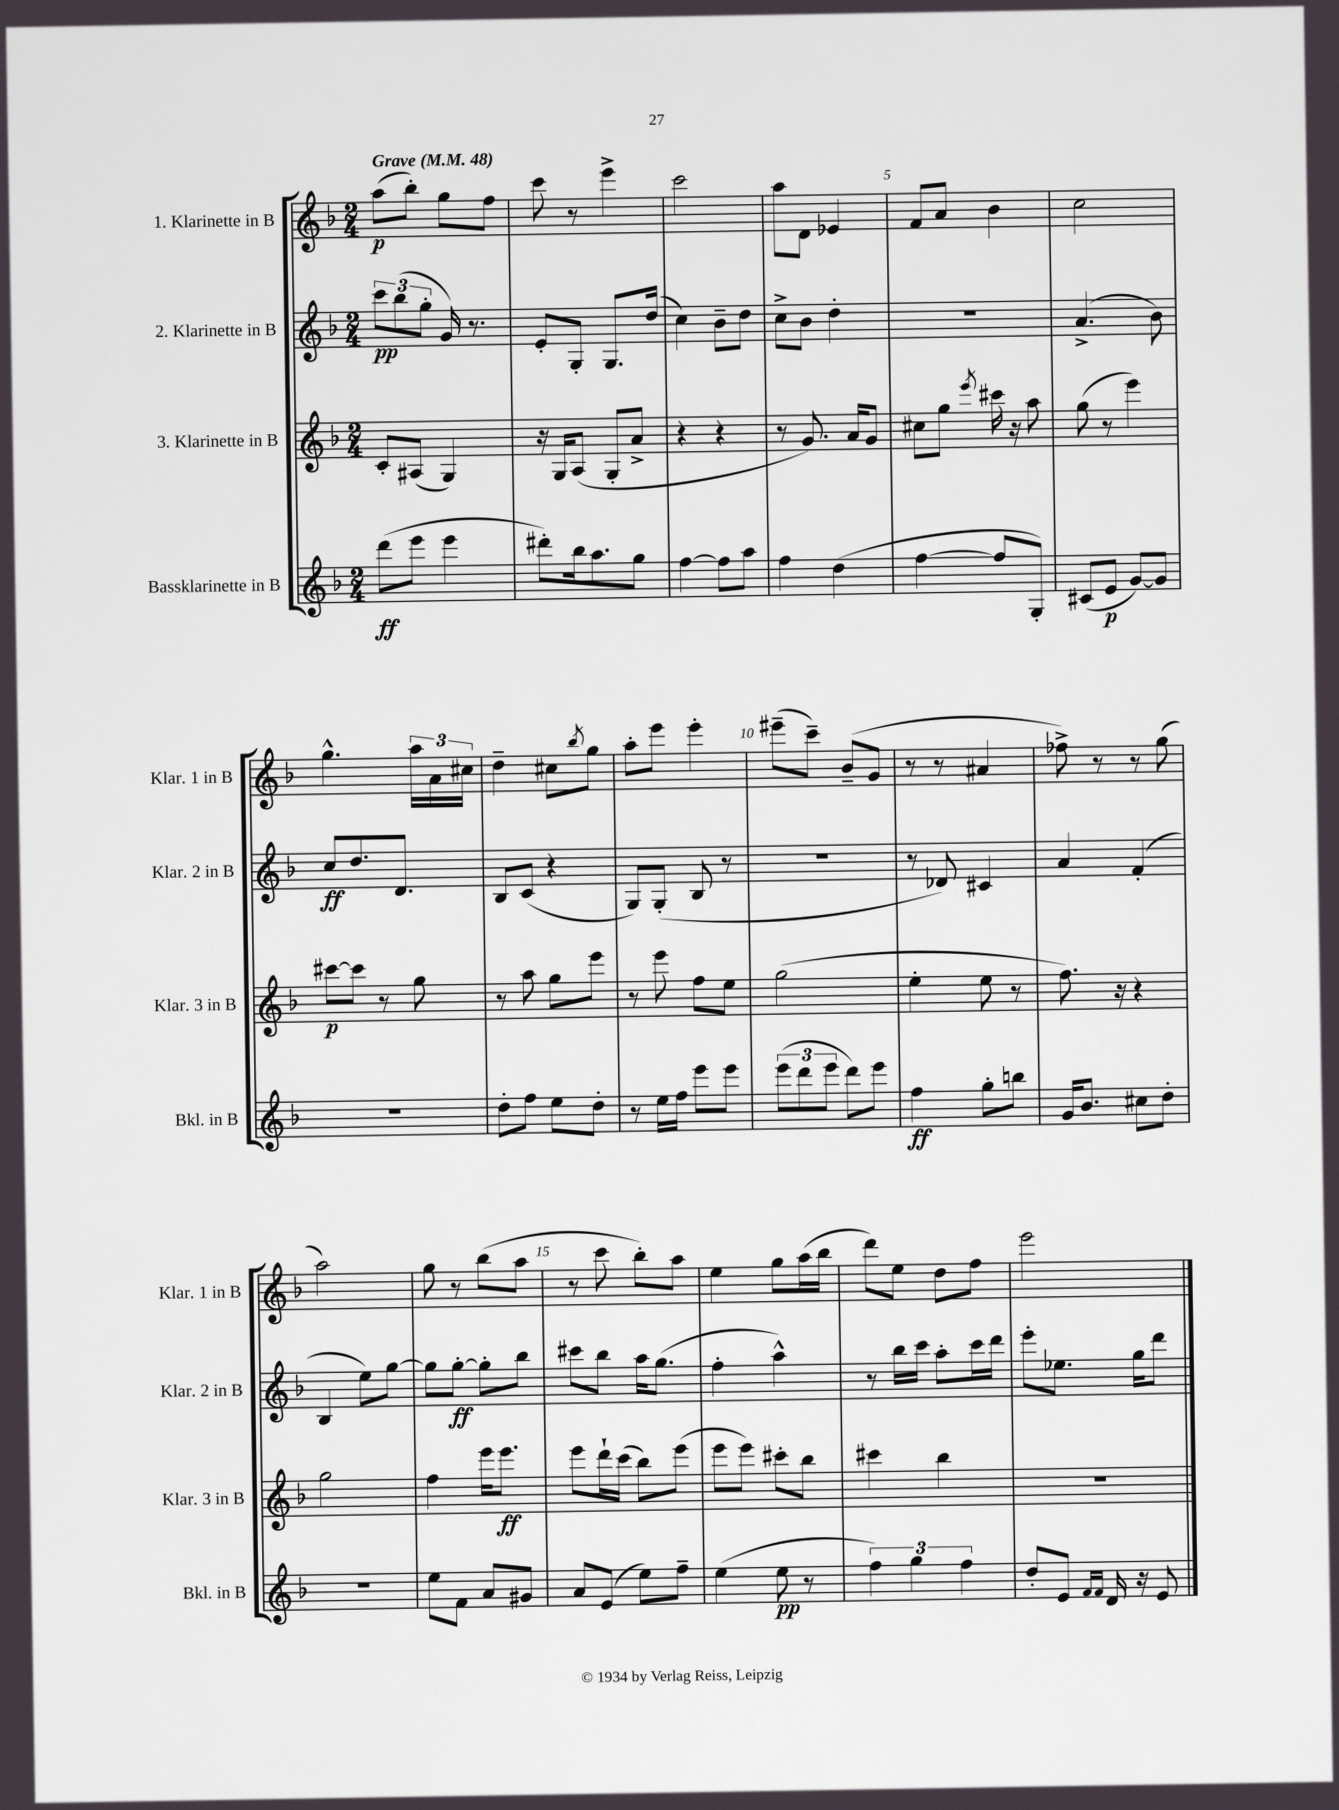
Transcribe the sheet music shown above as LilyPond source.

<<
\new StaffGroup <<
\new Staff = "s0" \with { instrumentName = "1. Klarinette in B" shortInstrumentName = "Klar. 1 in B" } {
    \clef treble \key f \major \numericTimeSignature \time 2/4 \tempo "Grave" 4 = 48
    a''8\p( bes''8-.) g''8 f''8 |
    c'''8 r8 e'''4-> |
    c'''2 |
    a''8 d'8 ees'4 |
    f'8 a'8 bes'4 |
    c''2 |
    g''4.-^ \tuplet 3/2 { a''16 a'16 cis''16 } |
    d''4-- cis''8 \acciaccatura { bes''8 } g''8 |
    a''8-. e'''8 e'''4-. |
    eis'''8--( c'''8--) bes'8--( g'8 |
    r8 r8 ais'4 |
    fes''8->) r8 r8 g''8( |
    a''2) |
    g''8 r8 bes''8( a''8 |
    r8 c'''8 bes''8-.) a''8 |
    e''4 g''8 a''16( bes''16 |
    d'''8) e''8 d''8 f''8 |
    e'''2 \bar "|." |
}
\new Staff = "s1" \with { instrumentName = "2. Klarinette in B" shortInstrumentName = "Klar. 2 in B" } {
    \clef treble \key f \major \numericTimeSignature \time 2/4
    \tuplet 3/2 { c'''8\pp bes''8( g''8-. } g'16) r8. |
    e'8-. g8-. g8. d''16( |
    c''4) bes'8-- d''8 |
    c''8-> bes'8 d''4-. |
    r2 |
    a'4.->( bes'8) |
    c''8\ff d''8. d'8. |
    bes8 c'8( r4 |
    g8) g8-.( bes8 r8 |
    R2 |
    r8 des'8) cis'4 |
    a'4 f'4-.( |
    bes4 e''8) g''8~ |
    g''8 g''8~-.\ff g''8-. bes''8 |
    cis'''8 bes''8 a''16 g''8.( |
    f''4-. a''4-^) |
    r8 bes''16 c'''16 a''8-. c'''16 d'''16 |
    e'''8-. ees''8. g''16 d'''8 \bar "|." |
}
\new Staff = "s2" \with { instrumentName = "3. Klarinette in B" shortInstrumentName = "Klar. 3 in B" } {
    \clef treble \key f \major \numericTimeSignature \time 2/4
    c'8-. ais8( g4) |
    r16 g16 a8( g8-. a'8-> |
    r4 r4 |
    r8 g'8.) a'16 g'8 |
    cis''8 g''8 \acciaccatura { e'''8 } cis'''16 r16 a''8 |
    g''8( r8 e'''4) |
    cis'''8~\p cis'''8 r8 g''8 |
    r8 a''8 g''8 e'''8 |
    r8 e'''8 f''8 e''8 |
    g''2( |
    e''4-. e''8 r8 |
    f''8.) r16 r4 |
    g''2 |
    f''4 e'''16 e'''8.\ff |
    e'''8 d'''16-! c'''16( bes''8) e'''8( |
    e'''8 e'''8) cis'''8-. bes''8 |
    cis'''4 bes''4 |
    R2 \bar "|." |
}
\new Staff = "s3" \with { instrumentName = "Bassklarinette in B" shortInstrumentName = "Bkl. in B" } {
    \clef treble \key f \major \numericTimeSignature \time 2/4
    d'''8\ff( e'''8 e'''4 |
    dis'''8-.) bes''16 a''8. g''8 |
    f''4~ f''8 a''8 |
    f''4 d''4( |
    f''4~ f''8 g8-.) |
    cis'8( e'8\p g'8~) g'8 |
    R2 |
    d''8-. f''8 e''8 d''8-. |
    r8 e''16 f''16 e'''8 e'''8 |
    \tuplet 3/2 { e'''8( d'''8 e'''8 } d'''8) e'''8 |
    f''4\ff g''8-. b''8 |
    g'16 bes'8. cis''8 d''8-. |
    r2 |
    e''8 f'8 a'8 gis'8 |
    a'8 e'8( e''8) f''8-- |
    e''4( e''8\pp r8 |
    \tuplet 3/2 { f''4) g''4 f''4 } |
    d''8-. e'8 \grace { f'16 f'16 } d'16 r16 e'8 \bar "|." |
}
>>
>>
\layout { \context { \Score \override BarNumber.break-visibility = ##(#f #t #t) barNumberVisibility = #(every-nth-bar-number-visible 5) } }
